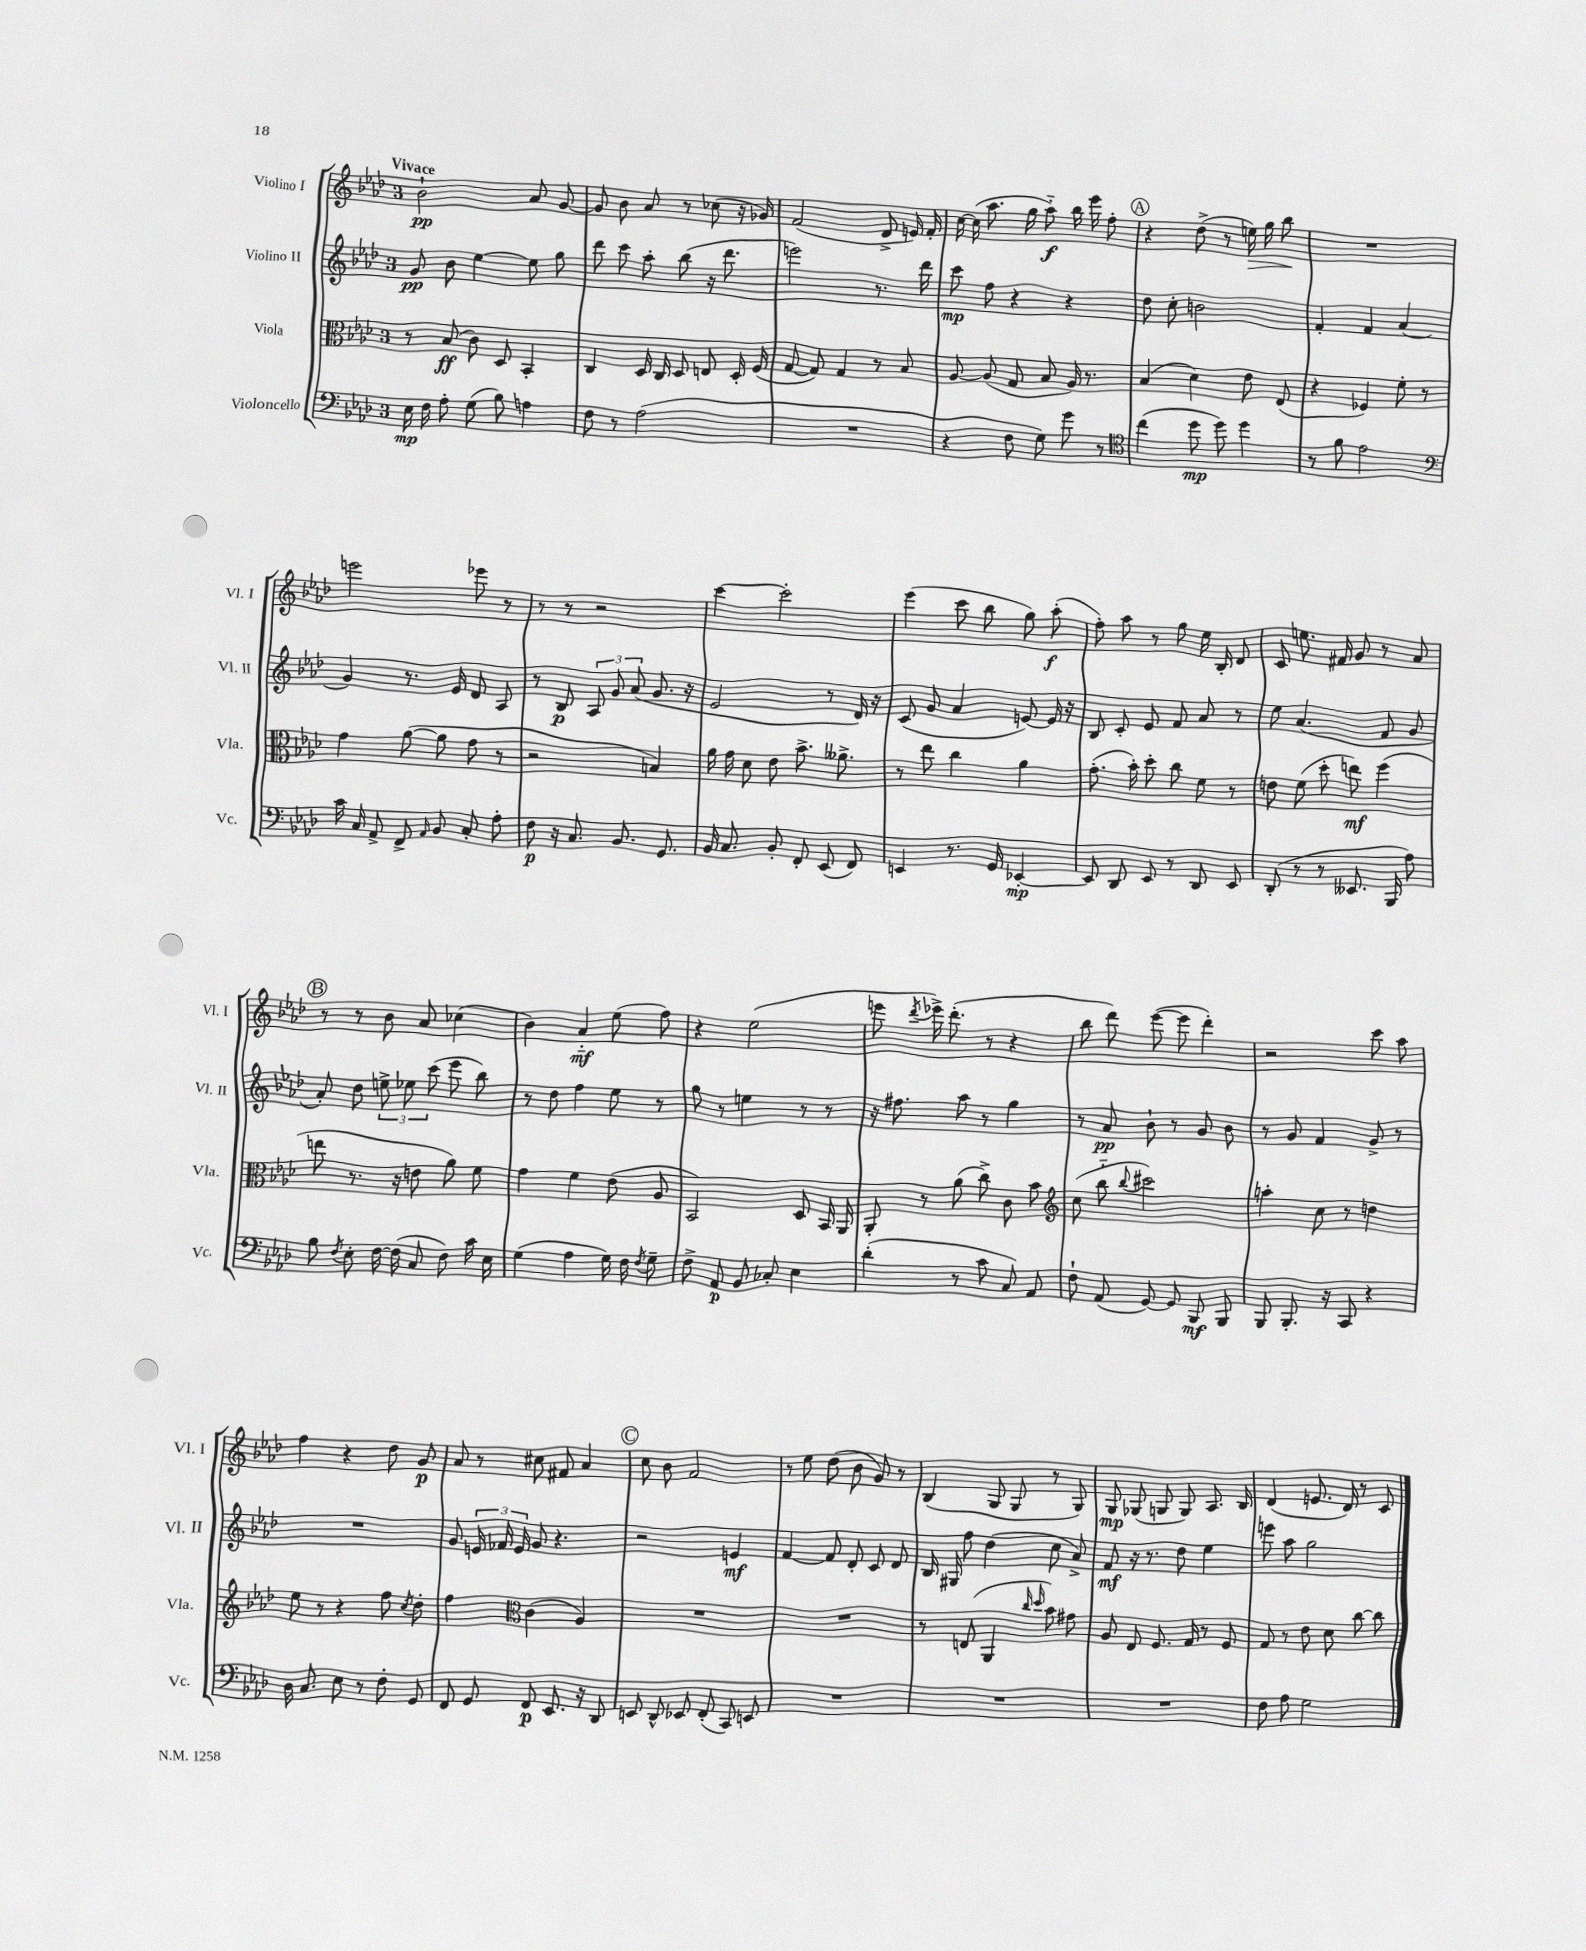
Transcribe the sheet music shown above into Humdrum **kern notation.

**kern	**dynam	**kern	**dynam	**kern	**dynam	**kern	**dynam
*part4	*part4	*part3	*part3	*part2	*part2	*part1	*part1
*staff4	*staff4	*staff3	*staff3	*staff2	*staff2	*staff1	*staff1
*I"Violoncello	*	*I"Viola	*	*I"Violino II	*	*I"Violino I	*
*I'Vc.	*	*I'Vla.	*	*I'Vl. II	*	*I'Vl. I	*
*clefF4	*	*clefC3	*	*clefG2	*	*clefG2	*
*k[b-e-a-d-]	*	*k[b-e-a-d-]	*	*k[b-e-a-d-]	*	*k[b-e-a-d-]	*
*M3/4	*	*M3/4	*	*M3/4	*	*M3/4	*
=1	=1	=1	=1	=1	=1	=1	=1
!	!	!	!	!	!	!LO:TX:a:B:t=Vivace	!
16E-\	mp	8r	.	8g/	pp	2b-`\	pp
16F\	.	.	.	.	.	.	.
8A-'\	.	(8B-/	ff	8b-\	.	.	.
(8G\	.	8c\)	.	[4ee-\	.	.	.
8B-\)	.	8D-/	.	.	.	.	.
4An\	.	4BB-'/	.	8ee-\]	.	8a-/	.
.	.	.	.	8gg\	.	[8g/	.
=2	=2	=2	=2	=2	=2	=2	=2
8F\	.	4C/	.	8ddd-\	.	8g/]	.
8r	.	.	.	8ccc\	.	8b-\	.
(2A-\	.	16D-/	.	8aa-'\	.	8a-/	.
.	.	16C/	.	.	.	.	.
.	.	8D-/	.	(8bb-\	.	8r	.
.	.	8En/	.	16r	.	(8cc-X\	.
.	.	.	.	8.ddd-\	.	.	.
.	.	16D-'/	.	.	.	16r	.
.	.	(16F/	.	.	.	16g-X/)	.
=3	=3	=3	=3	=3	=3	=3	=3
2.r	.	[8G/	.	2eeen\)	.	(2f/	.
.	.	8G/])	.	.	.	.	.
.	.	4G/	.	.	.	.	.
.	.	8r	.	8.r	.	8d-^/	.
.	.	8B-/	.	.	.	16en/)	.
.	.	.	.	16ddd-\	.	16f'/	.
=4	=4	=4	=4	=4	=4	=4	=4
4r	.	[8A-/	.	8ccc\	mp	[16cc\	.
.	.	.	.	.	.	(16cc\]	.
.	.	(8A-/]	.	8ff\	.	8.aa-\	.
8F\	.	8G/	.	4r	.	.	.
.	.	.	.	.	.	16gg\	.
8G\)	.	8B-/	.	.	.	8aa-\)	f
8g\	.	16A-/)	.	4r	.	16bb-\	.
.	.	8.r	.	.	.	16eee-\	.
8r	.	.	.	.	.	8ff'\	.
!!LO:REH:place=s1:t=A
=5	=5	=5	=5	=5	=5	=5	=5
*clefC4	*	*	*	*	*	*	*
(4cc\	.	(4B-/	.	8dd-\	.	4r	.
.	.	.	.	8cc'\	.	.	.
8dd-\	mp	4d-\)	.	2bn\	.	(8dd-^\	.
8dd-\)	.	.	.	.	.	8r	.
!	!	!	!	!	!	!	!LO:HP:b
4dd-\	.	8e-\	.	.	.	16een\)	>
.	.	.	.	.	.	16gg\	.
.	.	(8E-/	.	.	.	8bb-\	.
.	.	.	.	.	.	.	]
=6	=6	=6	=6	=6	=6	=6	=6
8r	.	4r	.	4f'/	.	2.r	.
8f\	.	.	.	.	.	.	.
2e-\	.	4F-X/)	.	4f/	.	.	.
.	.	8f'\	.	(4a-/	.	.	.
.	.	8r	.	.	.	.	.
!!LO:LB:g=z
=7	=7	=7	=7	=7	=7	=7	=7
*clefF4	*	*	*	*	*	*	*
16c\	.	4g\	.	4g/)	.	2eeen\	.
16C/	.	.	.	.	.	.	.
8AA-^/	.	.	.	.	.	.	.
8FF^/	.	([8a-\	.	8.r	.	.	.
16qqAA-/	.	.	.	.	.	.	.
8BB-/	.	8a-\]	.	.	.	.	.
.	.	.	.	16e-/	.	.	.
8C'/	.	8g\	.	8d-/	.	8eee-X\	.
8A-'\	.	8r	.	8A-/	.	8r	.
=8	=8	=8	=8	=8	=8	=8	=8
8F\	p	2r	.	8r	.	8r	.
16r	.	.	.	8B-/	p	8r	.
8.C/	.	.	.	.	.	.	.
.	.	.	.	12A-/	.	2r	.
.	.	.	.	12g/	.	.	.
8.BB-/	.	.	.	.	.	.	.
.	.	.	.	(12a-/	.	.	.
.	.	4Bn/)	.	8.g/	.	.	.
8.GG/	.	.	.	.	.	.	.
.	.	.	.	16r	.	.	.
=9	=9	=9	=9	=9	=9	=9	=9
16BB-/	.	16a-\	.	2e-/	.	[4ccc\	.
8.C/	.	16g\	.	.	.	.	.
.	.	8d-\	.	.	.	.	.
8BB-'/	.	8e-\	.	.	.	2ccc'\]	.
8FF'/	.	8.b-^\	.	.	.	.	.
(8EE-/	.	.	.	8r	.	.	.
.	.	8.a--X^\	.	.	.	.	.
8FF/)	.	.	.	16d-/)	.	.	.
.	.	.	.	16r	.	.	.
=10	=10	=10	=10	=10	=10	=10	=10
4EEn/	.	8r	.	(8c/	.	(4eee-\	.
.	.	8ee-\	.	8g/	.	.	.
8.r	.	4cc\	.	4a-/	.	8ccc\	.
.	.	.	.	.	.	8bb-\	.
16GG/	.	.	.	.	.	.	.
[4EE-X'/	mp	4a-\	.	[8en/)	.	8gg\)	.
.	.	.	.	16e/]	.	(8aa-'\	f
.	.	.	.	16r	.	.	.
=11	=11	=11	=11	=11	=11	=11	=11
8EE-/]	.	(8.g'\	.	8B-/	.	8ff'\)	.
8DD-/	.	.	.	8c'/	.	8aa-\	.
.	.	16b-'\)	.	.	.	.	.
8EE-/	.	8dd-'\	.	8e-/	.	8r	.
8r	.	8cc\	.	8f/	.	8gg\	.
8DD-/	.	8f\	.	8a-/	.	16ee-\	.
.	.	.	.	.	.	16B-'/	.
8EE-/	.	8r	.	8r	.	8d-/	.
=12	=12	=12	=12	=12	=12	=12	=12
(8DD-'/	.	8en\	.	8ee-\	.	8c/	.
8r	.	(8f\	.	(4.a-/	.	8.een\	.
8r	.	8dd-'\	.	.	.	.	.
.	.	.	.	.	.	16f#X/	.
8.EE--X/	.	8een\)	mf	.	.	8g/	.
.	.	(4ff\	.	8f/	.	8r	.
16BBB-/	.	.	.	.	.	.	.
8A-\)	.	.	.	8g/	.	8a-/	.
!!LO:LB:g=z
!!LO:REH:place=s1:t=B
=13	=13	=13	=13	=13	=13	=13	=13
8B-\	.	8een\	.	8a-'/)	.	8r	.
8qF/	.	.	.	.	.	.	.
8E-'\	.	8.r	.	8dd-\	.	8r	.
[16F\	.	.	.	12een^\	.	8b-\	.
(16F\]	.	16r	.	.	.	.	.
.	.	.	.	12ee-X\	.	.	.
8C/	.	8en\	.	.	.	8a-/	.
.	.	.	.	(12ccc\	.	.	.
8F\)	.	8a-\)	.	8eee-\	.	(4cc-X\	.
16c\	.	8f\	.	8bb-\)	.	.	.
16E-\	.	.	.	.	.	.	.
=14	=14	=14	=14	=14	=14	=14	=14
(4G\	.	4g\	.	8r	.	4b-\)	.
.	.	.	.	8dd-\	.	.	.
4A-\	.	4f\	.	4ff\	.	4a-/	mf
16G\)	.	(8e-\	.	8ee-\	.	(8ee-\	.
16F\	.	.	.	.	.	.	.
8qF/	.	.	.	.	.	.	.
8G~\	.	8A-/	.	8r	.	8ff\)	.
=15	=15	=15	=15	=15	=15	=15	=15
8F^\	.	2BB-/)	.	8gg\	.	4r	.
8AA-/	p	.	.	8r	.	.	.
8BB-/	.	.	.	4een\	.	(2ee-\	.
8C-X'/	.	.	.	.	.	.	.
4E-\	.	8D-/	.	8r	.	.	.
.	.	16BB-/	.	8r	.	.	.
.	.	16AA-/	.	.	.	.	.
=16	=16	=16	=16	=16	=16	=16	=16
(4d-'\	.	8AA-'/	.	16r	.	8eeen\	.
.	.	.	.	8.ff#X\	.	.	.
.	.	.	.	.	.	8qddd-/	.
.	.	8r	.	.	.	16eee-X^\)	.
.	.	.	.	.	.	(8.ddd-'\	.
8r	.	(8a-\	.	8aa-\	.	.	.
8c\	.	8cc^\)	.	8r	.	8r	.
8C/)	.	8c\	.	4gg\	.	4r	.
8AA-/	.	8b-\	.	.	.	.	.
=17	=17	=17	=17	=17	=17	=17	=17
*	*	*clefG2	*	*	*	*	*
8F`\	.	(8cc\	.	8r	.	8bb-\	.
(8AA-/	.	8bb-\	.	8a-/	pp	8ddd-\)	.
.	.	8qqbb-/	.	.	.	.	.
[8GG/)	.	2ccc#X\)	.	8b-`\	.	([8eee-\	.
8GG/]	.	.	.	8r	.	8eee-\]	.
8BBB-/	mf	.	.	8g/	.	4ddd-'\)	.
8BBB-/	.	.	.	8b-\	.	.	.
=18	=18	=18	=18	=18	=18	=18	=18
8BBB-/	.	4aan'\	.	8r	.	2r	.
8.BBB-'/	.	.	.	8g/	.	.	.
.	.	8cc\	.	4f/	.	.	.
16r	.	.	.	.	.	.	.
8CC/	.	8r	.	.	.	.	.
4r	.	4ddn\	.	8g^/	.	8ccc\	.
.	.	.	.	8r	.	8aa-\	.
!!LO:LB:g=z
=19	=19	=19	=19	=19	=19	=19	=19
16D-\	.	8ee-\	.	2.r	.	4ff\	.
8.C/	.	.	.	.	.	.	.
.	.	8r	.	.	.	.	.
8E-\	.	4r	.	.	.	4r	.
8r	.	.	.	.	.	.	.
8F'\	.	8ff\	.	.	.	8dd-\	.
.	.	8qcc/	.	.	.	.	.
8GG/	.	8dd-'\	.	.	.	8g/	p
=20	=20	=20	=20	=20	=20	=20	=20
8FF/	.	4ff\	.	8g/	.	8a-/	.
8GG/	.	.	.	24en/	.	8r	.
.	.	.	.	24f-X/	.	.	.
.	.	.	.	24e/	.	.	.
*	*	*clefC3	*	*	*	*	*
8FF/	p	(4c\	.	8g/	.	8cc#X\	.
8.EE-/	.	.	.	4.r	.	8f#X/	.
.	.	4A-/)	.	.	.	4a-/	.
16r	.	.	.	.	.	.	.
8DD-/	.	.	.	.	.	.	.
!!LO:REH:place=s1:t=C
=21	=21	=21	=21	=21	=21	=21	=21
8EEn/	.	2.r	.	2r	.	8cc\	.
8DD-^^/	.	.	.	.	.	8b-\	.
8EE-X/	.	.	.	.	.	2f/	.
(8FF'/	.	.	.	.	.	.	.
8CC/)	.	.	.	4en/	mf	.	.
8EEn/	.	.	.	.	.	.	.
=22	=22	=22	=22	=22	=22	=22	=22
2.r	.	2.r	.	[4f/	.	8r	.
.	.	.	.	.	.	8ee-\	.
.	.	.	.	8f/]	.	(8dd-\	.
.	.	.	.	8d-'/	.	8b-\	.
.	.	.	.	8c/	.	8g/)	.
.	.	.	.	8d-/	.	8r	.
=23	=23	=23	=23	=23	=23	=23	=23
2.r	.	8r	.	16B-/	.	(4B-/	.
.	.	.	.	16G#X/	.	.	.
.	.	(8En/	.	8ff\	.	.	.
.	.	4AA-/	.	(4dd-\	.	8G/	.
.	.	.	.	.	.	8G/	.
.	.	16qqcc/	.	.	.	.	.
.	.	16qqdd-/	.	.	.	.	.
.	.	8b-\)	.	8cc\	.	8r	.
.	.	8g#X\	.	8a-^/)	.	8G/)	.
=24	=24	=24	=24	=24	=24	=24	=24
2.r	.	8A-/	.	8f/	mf	8G/	mp
.	.	8E-/	.	16r	.	(8G-X/	.
.	.	.	.	8.r	.	.	.
.	.	8.F/	.	.	.	8Gn/	.
.	.	.	.	8dd-\	.	8G/)	.
.	.	16G/	.	.	.	.	.
.	.	8r	.	4ee-\	.	8.A-/	.
.	.	8F/	.	.	.	.	.
.	.	.	.	.	.	16B-/	.
=25	=25	=25	=25	=25	=25	=25	=25
8F\	.	8G/	.	8eeen\	.	(4d-/	.
8A-\	.	8r	.	8aa-\	.	.	.
2G\	.	8e-\	.	2gg\	.	8.en/	.
.	.	8d-\	.	.	.	.	.
.	.	.	.	.	.	16d-/)	.
.	.	[8cc\	.	.	.	8r	.
.	.	8cc\]	.	.	.	8c/	.
==	==	==	==	==	==	==	==
*-	*-	*-	*-	*-	*-	*-	*-
